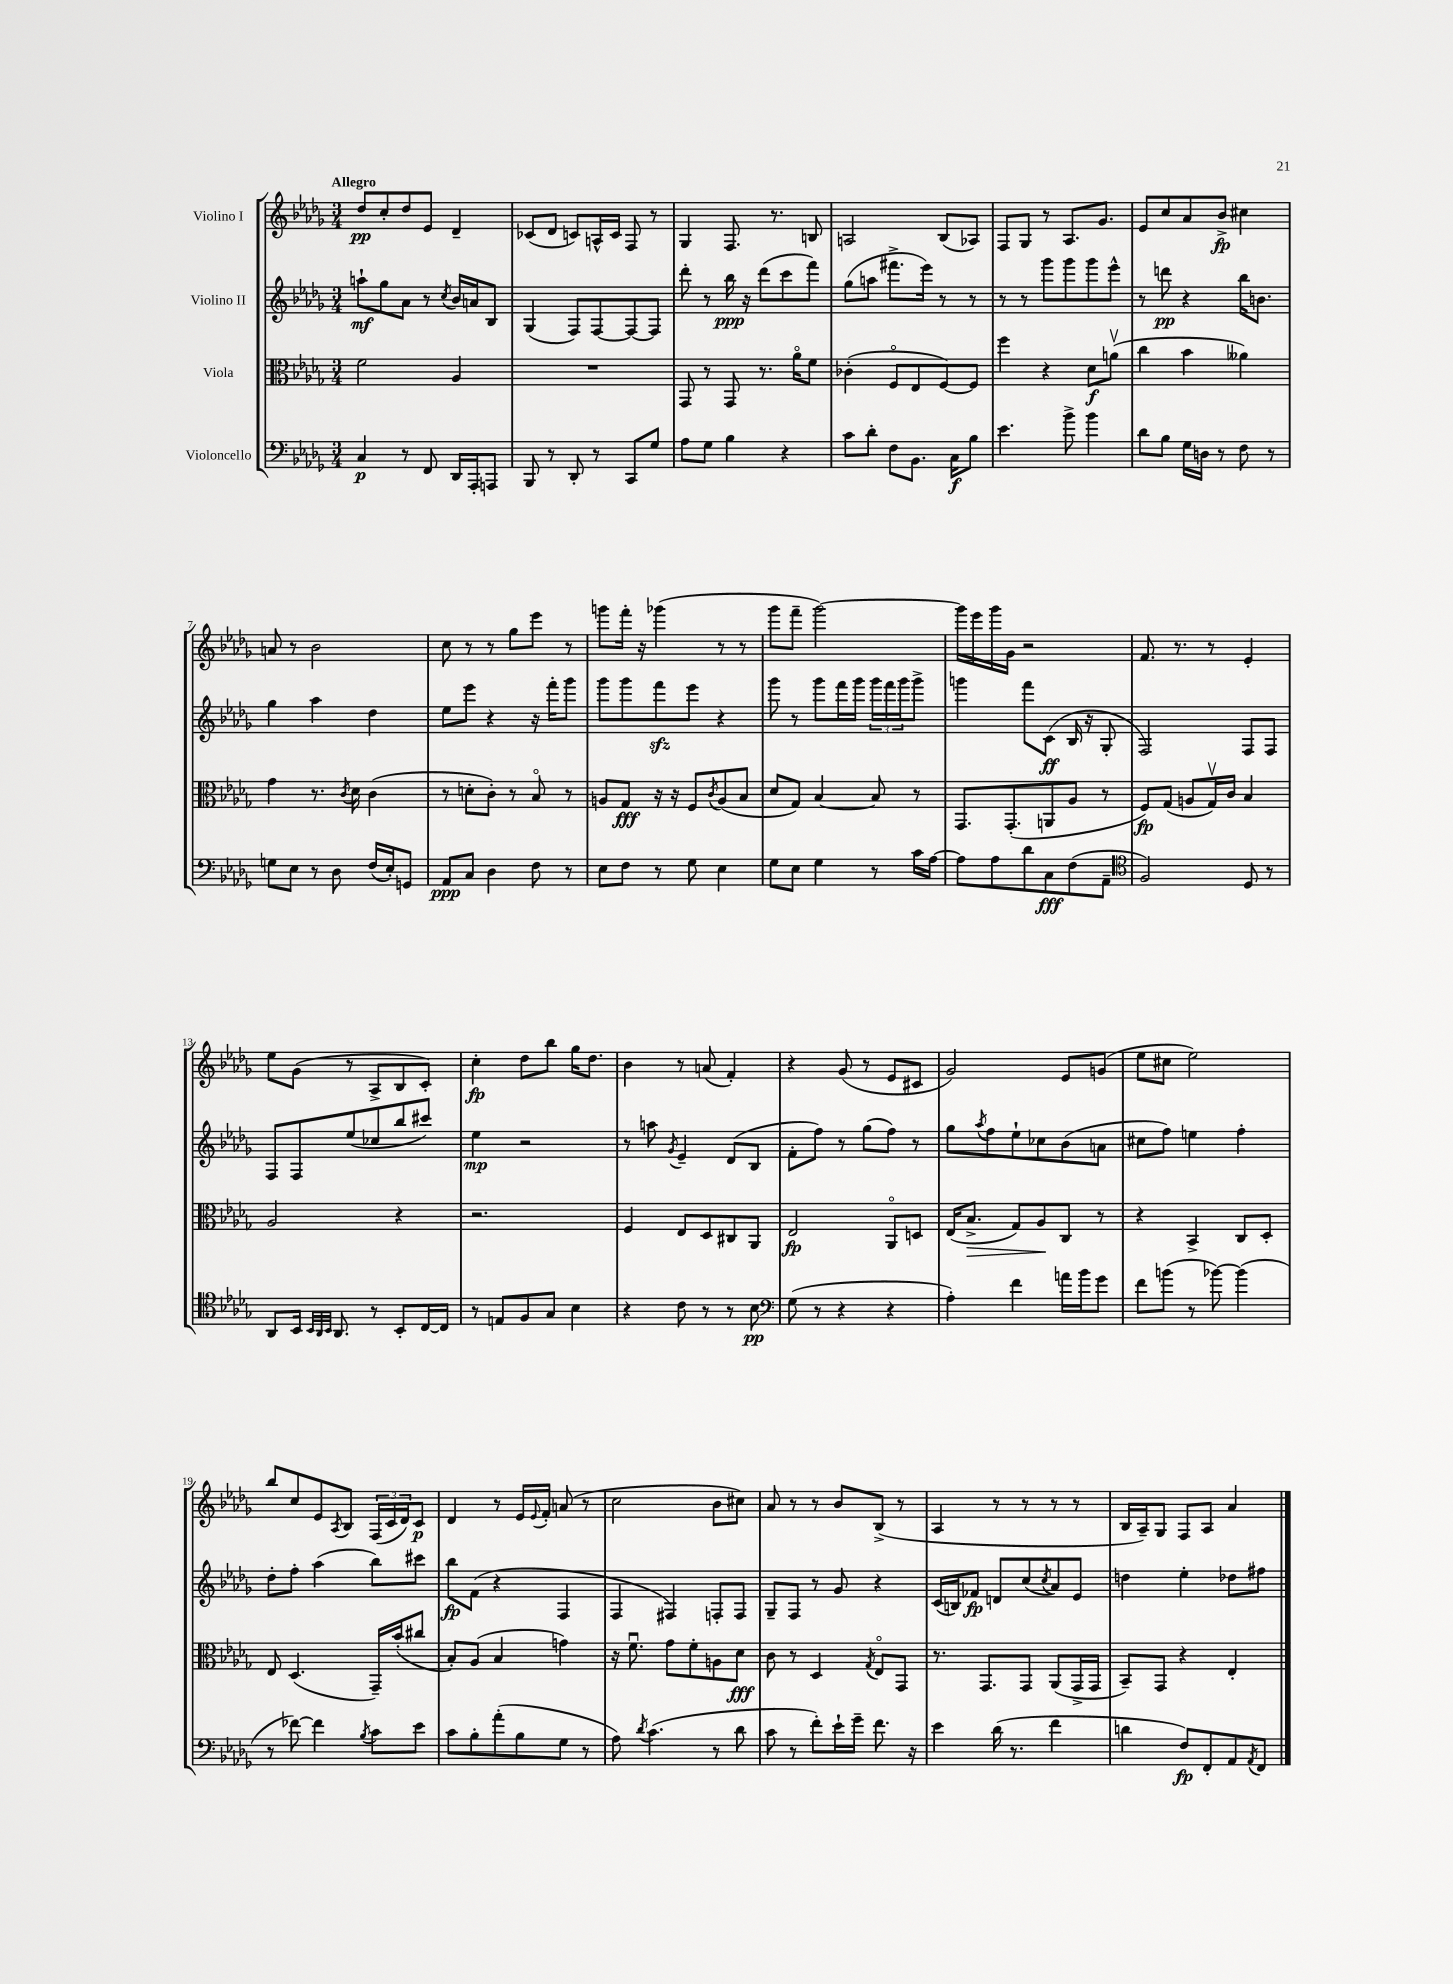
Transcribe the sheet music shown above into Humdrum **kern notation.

**kern	**kern	**kern	**kern
*staff4	*staff3	*staff2	*staff1
*clefF4	*clefC3	*clefG2	*clefG2
*k[b-e-a-d-g-]	*k[b-e-a-d-g-]	*k[b-e-a-d-g-]	*k[b-e-a-d-g-]
*M3/4	*M3/4	*M3/4	*M3/4
4C/	2f\	8aa`\L	8dd-/L
.	.	8gg-\	8cc'/
8r	.	8a-\J	8dd-/
8FF/	.	8r	8e-/J
.	.	8qcc/	.
16DD-/LL	4A-/	16b-/LL	4d-~/
16AAA-'/J	.	16a/J	.
8AAA/J	.	8B-/J	.
=	=	=	=
8BBB-/	2.r	(4G-/	(8c-/L
8r	.	.	8d-/J
8DD-'/	.	8F/L)	8c/L)
8r	.	[8F/	16A^^/L
.	.	.	16c/JJ
8CC/L	.	8F/_	8F/
8G-/J	.	8F/]J	8r
=	=	=	=
8A-\L	8GG-/	8ddd-'\	4G-/
8G-\J	8r	8r	.
4B-\	8GG-/	16bb-\	8.F/
.	.	16r	.
.	8.r	(8ddd-\L	.
.	.	.	8.r
4r	.	8ccc\	.
.	16a-o\LK	.	.
.	8f\J	8fff\J)	8B/
=	=	=	=
8c\L	(4c-'\	(8gg-\L	2A/
8d-'\J	.	8aa\J	.
8F\L	8Fo/L	8.fff#^\L	.
8.BB-\J	8E-/	.	.
.	.	16eee-\Jk)	.
.	[8F/)	8r	(8B-/L
16C\LK	.	.	.
8B-\J	8F/]J	8r	8A-/J)
=	=	=	=
4.e-\	4ff\	8r	8F/L
.	.	8r	8G-/J
.	4r	8ggg-\L	8r
8b-^\	.	8ggg-\	8.A-/L
4b-\	8d-\L	8ggg-\	.
.	.	.	8.g-/J
.	(8av\J	8eee-^^\J	.
=	=	=	=
8d-\L	4cc\	8r	8e-/L
8B-\J	.	8ddd\	8cc/
16G-\LL	4b-\	4r	8a-/
16D\JJ	.	.	.
8r	.	.	8b-^/J
8F\	4a--\)	16bb-\LK	4cc#\
.	.	8.b\J	.
8r	.	.	.
=	=	=	=
8G\L	4g-\	4gg-\	8a/
8E-\J	.	.	8r
8r	8.r	4aa-\	2b-\
8D-\	.	.	.
.	8qc/	.	.
.	16d-\	.	.
(16F/LL	(4c\	4dd-\	.
16E-'/J)	.	.	.
8GG/J	.	.	.
=	=	=	=
8AA-/L	8r	8ee-\L	8cc\
8C/J	8d'\L	8eee-\J	8r
4D-\	8c'\J)	4r	8r
.	8r	.	8gg-\L
8F\	8B-o/	16r	8eee-\J
.	.	16fff'\LK	.
8r	8r	8ggg-\J	8r
=	=	=	=
8E-\L	8A/L	8ggg-\L	8ggg\L
8F\J	8G-/J	8ggg-\	16fff'\Jk
.	.	.	16r
8r	16r	8fff\	(4ggg-\
.	16r	.	.
8G-\	8F/L	8eee-\J	.
.	8qc/	.	.
4E-\	(8A/	4r	8r
.	8B-/J	.	8r
=	=	=	=
8G-\L	8d-/L	8ggg-\	8ggg-\L
8E-\J	8G-/J)	8r	8fff~\J
4G-\	[4B-/	8ggg-\L	[2ggg-\)
.	.	16fff\L	.
.	.	16ggg-\JJ	.
8r	8B-/]	24ggg-\LL	.
.	.	24fff\	.
.	.	24ggg-\J	.
16c\LL	8r	8ggg-^\J	.
[16A-\JJ	.	.	.
=	=	=	=
8A-\]L	8.GG-/L	4ggg\	16ggg-\]LL
.	.	.	16eee-\
8A-\	.	.	16ggg-\
.	(8.GG-'/	.	16g-\JJ
8d-\	.	8fff\L	2r
8C\	8AA/	(8c\J	.
(8F\	8A-/J	16B-/	.
.	.	16r	.
8AA-~\J	8r	8G-'/	.
=	=	=	=
*clefC4	*	*	*
2F/)	8F/L)	2F/)	8.f/
.	(8G-/J	.	.
.	.	.	8.r
.	8A/L	.	.
.	16G-v/L)	.	8r
.	16c/JJ	.	.
8D-/	4B-/	8F/L	4e-'/
8r	.	8F/J	.
=	=	=	=
8AA-/L	2A-/	8F/L	8ee-\L
16BB-/Jk	.	8F/	(8g-\J
32qqBB-/LLL	.	.	.
32qqAA-/	.	.	.
32qqBB-/JJJ	.	.	.
8.AA-/	.	.	.
.	.	(8ee-/	8r
8r	.	8cc-/	8A-^/L
8BB-'/L	4r	8bb-/	8B-/
[16C/L	.	8ccc#/J)	8c'/J)
16C/]JJ	.	.	.
=	=	=	=
8r	2.r	4ee-\	4cc'\
8E/L	.	.	.
8F/	.	2r	8dd-\L
8G-/J	.	.	8bb-\J
4B-\	.	.	16gg-\LK
.	.	.	8.dd-\J
=	=	=	=
4r	4F/	8r	4b-\
.	.	8aa\	.
.	.	8qg-/	.
8c\	8E-/L	4e-~/	8r
8r	8D-/	.	(8a/
8r	8C#/	(8d-/L	4f'/)
8B-\	8AA-/J	8B-/J	.
=	=	=	=
*clefF4	*	*	*
(8G-\	2E-/	8f'\L	4r
8r	.	8ff\J)	.
4r	.	8r	(8g-/
.	.	(8gg-\L	8r
4r	8AA-o/L	8ff\J)	8e-/L
.	8D/J	8r	8c#/J
=	=	=	=
4A-'\)	(16E-/LK	8gg-\L	2g-/)
.	8.B-^/J	.	.
.	.	8qaa-/	.
.	.	8ff\	.
4f\	8G-/L)	8ee-`\	.
.	8A-/	8cc-\	.
16a\LL	8C/J	(8b-\	8e-/L
16b-\J	.	.	.
8g-\J	8r	8a\J	(8g/J
=	=	=	=
8f\L	4r	8cc#\L	8ee-\L
(8b\J	.	8ff\J)	8cc#\J
8r	4BB-^/	4ee\	2ee-\)
[8b-\)	.	.	.
(4b-\]	8C/L	4ff'\	.
.	8D-'/J	.	.
=	=	=	=
8r	8E-/	8dd-'\L	8bb-/L
[8f-\)	(4.D-/	8ff'\J	8cc/
4f-\]	.	(4aa-\	8e-/
.	.	.	8qA-/
.	.	.	8B-/J
8qB-/	.	.	.
8c\L	16GG-~/LL)	8bb-\L)	(24F/LL
.	.	.	24c/
.	(16b-'/J	.	.
.	.	.	24d-/J)
8e-\J	8cc#/J	8ccc#\J	8c/J
=	=	=	=
8c\L	8B-'/L)	8bb-\L	4d-/
8B-'\	(8A-/J	(8f\J	.
(8a-'\	4B-/	4r	8r
8B-\	.	.	16e-/LL
.	.	.	8qqe-/
.	.	.	16f'/JJ
8G-\J	4g\)	4F/	(8a/
8r	.	.	8r
=	=	=	=
8A-\)	16r	4F/	2cc\
.	8.fu\	.	.
8qd-/	.	.	.
(4.c\	.	.	.
.	8g-\L	4F#/)	.
.	8f'\	.	.
8r	8A\	8F'/L	8b-\L
8d-\	8d-\J	8F/J	8cc#\J)
=	=	=	=
8c\	8c\	8G-~/L	8a-/
8r	8r	8F/J	8r
8f'\L)	4D-/	8r	8r
16e-`\L	.	8g-/	8b-/L
16g-~\JJ	.	.	.
.	8qG-/	.	.
8.f\	8E-o/L	4r	(8B-^/J
.	8GG-/J	.	8r
16r	.	.	.
=	=	=	=
4e-\	8.r	(16c/LL	4A-/
.	.	16B/J)	.
.	.	8f-/J	.
.	8.GG-/L	.	.
(16d-\	.	8d/L	8r
8.r	.	.	.
.	8GG-/J	(8cc/	8r
.	.	8qcc/	.
4f\	(8AA-/L	8a-/)	8r
.	16GG-^/L	8e-/J	8r
.	16GG-/JJ	.	.
=	=	=	=
4d\	8BB-~/L)	4dd\	16B-/LL
.	.	.	16A-~/J)
.	8GG-/J	.	8G-/J
8F/L)	4r	4ee-'\	8F/L
8FF'/	.	.	8A-/J
8AA-/	4E-'/	8dd-\L	4a-/
8qAA-/	.	.	.
8FF/J	.	8ff#\J	.
==	==	==	==
*-	*-	*-	*-
